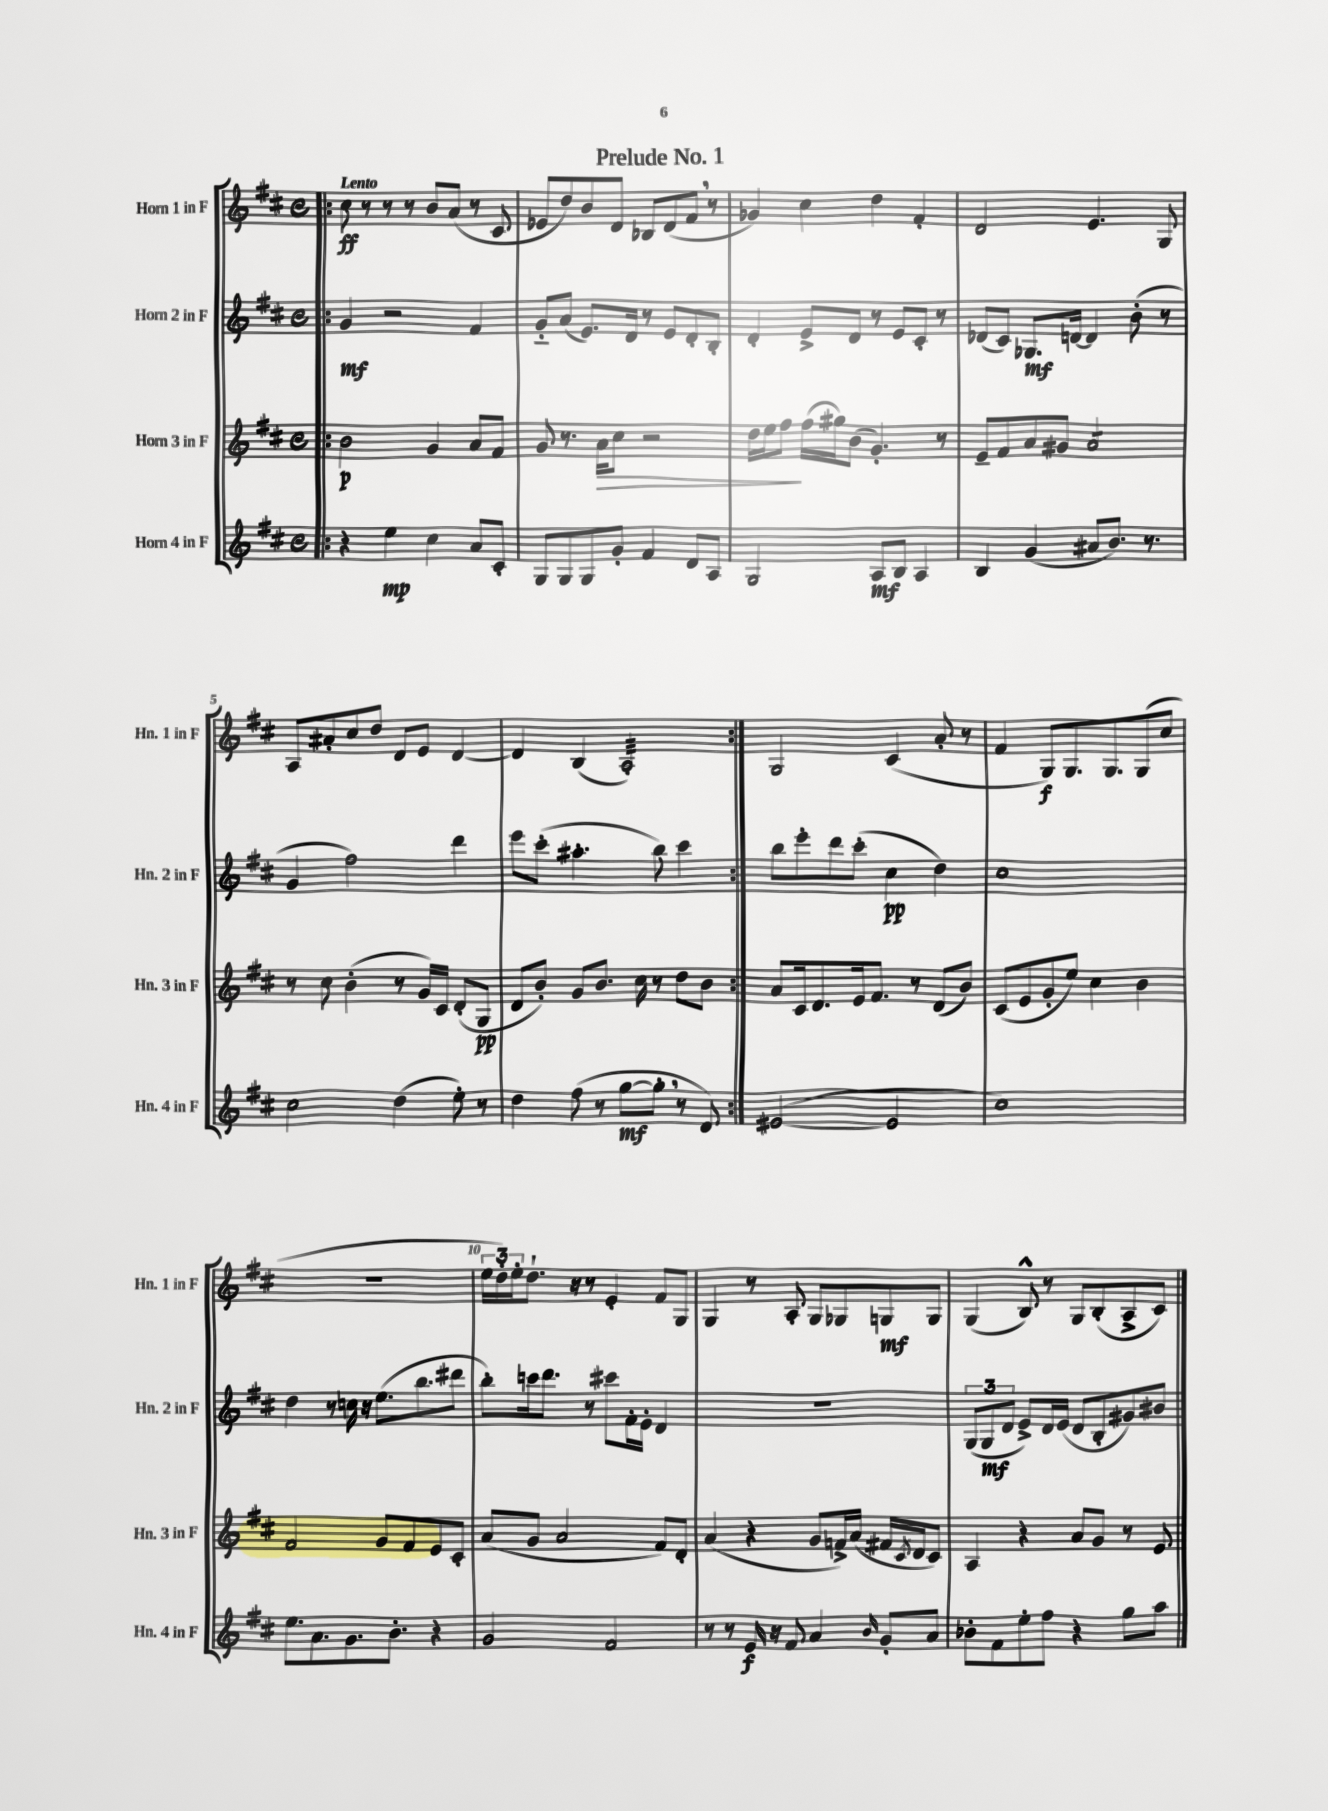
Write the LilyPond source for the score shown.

\header { title = "Prelude No. 1" }
<<
\new StaffGroup <<
\new Staff = "s0" \with { instrumentName = "Horn 1 in F" shortInstrumentName = "Hn. 1 in F" } {
    \clef treble \key d \major \defaultTimeSignature \time 4/4 \tempo "Lento"
    \repeat volta 2 { \bar ".|:" cis''8\ff r8 r8 r8 b'8 a'8( r8 cis'8 |
    ees'8 d''8) b'8 d'8 bes8 d'8( fis'8 \breathe r8 |
    ges'4) cis''4 d''4 fis'4-. |
    d'2 e'4. g8 |
    a8 ais'8-. cis''8 d''8 d'8 e'8 d'4~ |
    d'4 b4( a2:32-.) | }
    g2 cis'4( a'8-. r8 |
    fis'4 g8\f) g8. g8. g8( cis''8 |
    R1 |
    \tuplet 3/2 { e''16 d''16-.) e''16-. } d''8.-! r16 r8 e'4-. fis'8 g8 |
    g4 r8 a8-. g8 ges8 g8\mf g8 |
    g4( b8-^) r8 g8 b8-.( a8-> cis'8) \bar "|." |
}
\new Staff = "s1" \with { instrumentName = "Horn 2 in F" shortInstrumentName = "Hn. 2 in F" } {
    \clef treble \key d \major \defaultTimeSignature \time 4/4
    \repeat volta 2 { \bar ".|:" g'4\mf r2 fis'4 |
    g'8-_ a'8( e'8.) d'16 r8 e'8 d'8-. b8-. |
    d'4-. e'8-> d'8 r8 e'8 cis'8-. r8 |
    des'8( cis'8) ges8.\mf d'16~ d'4 b'8-.( r8 |
    g'4 fis''2) d'''4 |
    e'''8 cis'''8-.( ais''4.-. b''8) cis'''4 | }
    b''8 e'''8-. d'''8 cis'''8-.( cis''4\pp d''4) |
    cis''1 |
    d''4 r8 c''16 r16 e''8.( b''8. dis'''8 |
    b''8-.) c'''16 d'''8. r8 cis'''8 fis'16-. e'16-. d'4 |
    R1 |
    \tuplet 3/2 { g8( g8\mf d'8 } e'8->) d'16 e'16( d'8 b8-. gis'8) bis'8 \bar "|." |
}
\new Staff = "s2" \with { instrumentName = "Horn 3 in F" shortInstrumentName = "Hn. 3 in F" } {
    \clef treble \key d \major \defaultTimeSignature \time 4/4
    \repeat volta 2 { \bar ".|:" b'2\p g'4 a'8 fis'8 |
    g'8 r8. a'16\> cis''8 r2 |
    d''16 e''16 fis''8\! fis''16( gis''16) b'8( g'4.-.) r8 |
    e'8-- fis'8 a'8 gis'8 a'2:8 |
    r8 cis''8 b'4-.( r8 g'16) cis'16 d'8-.( g8\pp |
    d'8 b'8-.) g'8 b'8. cis''16 r8 d''8 b'8 | }
    a'8 cis'16 d'8. e'16 fis'8. r8 d'8( b'8) |
    cis'8( e'8 g'8-. e''8) cis''4 b'4 |
    fis'2 g'8 fis'8 e'8 cis'8-. |
    a'8( g'8 a'2 fis'8) d'8-. |
    a'4( r4 g'8 f'16->) a'16( fis'16 \acciaccatura { cis'8 } d'16 cis'8) |
    a4 r4 a'8 g'8 r8 e'8 \bar "|." |
}
\new Staff = "s3" \with { instrumentName = "Horn 4 in F" shortInstrumentName = "Hn. 4 in F" } {
    \clef treble \key d \major \defaultTimeSignature \time 4/4
    \repeat volta 2 { \bar ".|:" r4 e''4\mp cis''4 a'8 cis'8-. |
    g8 g8 g8 g'8-. fis'4 d'8 a8 |
    g2 a8\mf b8 a4 |
    b4 g'4( ais'8 b'8.) r8. |
    cis''2 d''4( e''8-.) r8 |
    d''4 fis''8( r8 g''8~\mf g''8-. \breathe r8 d'8) | }
    eis'2~( eis'2 |
    cis''1) |
    e''8. a'8. g'8. b'8.-. r4 |
    g'2 fis'2 |
    r8 r8 e'16\f r16 fis'8 a'4 \grace { b'16 } g'8-. a'8 |
    bes'8-. fis'8 e''8-. fis''8 r4 g''8 a''8 \bar "|." |
}
>>
>>
\layout { \context { \Score \override BarNumber.break-visibility = ##(#f #t #t) barNumberVisibility = #(every-nth-bar-number-visible 5) } }
